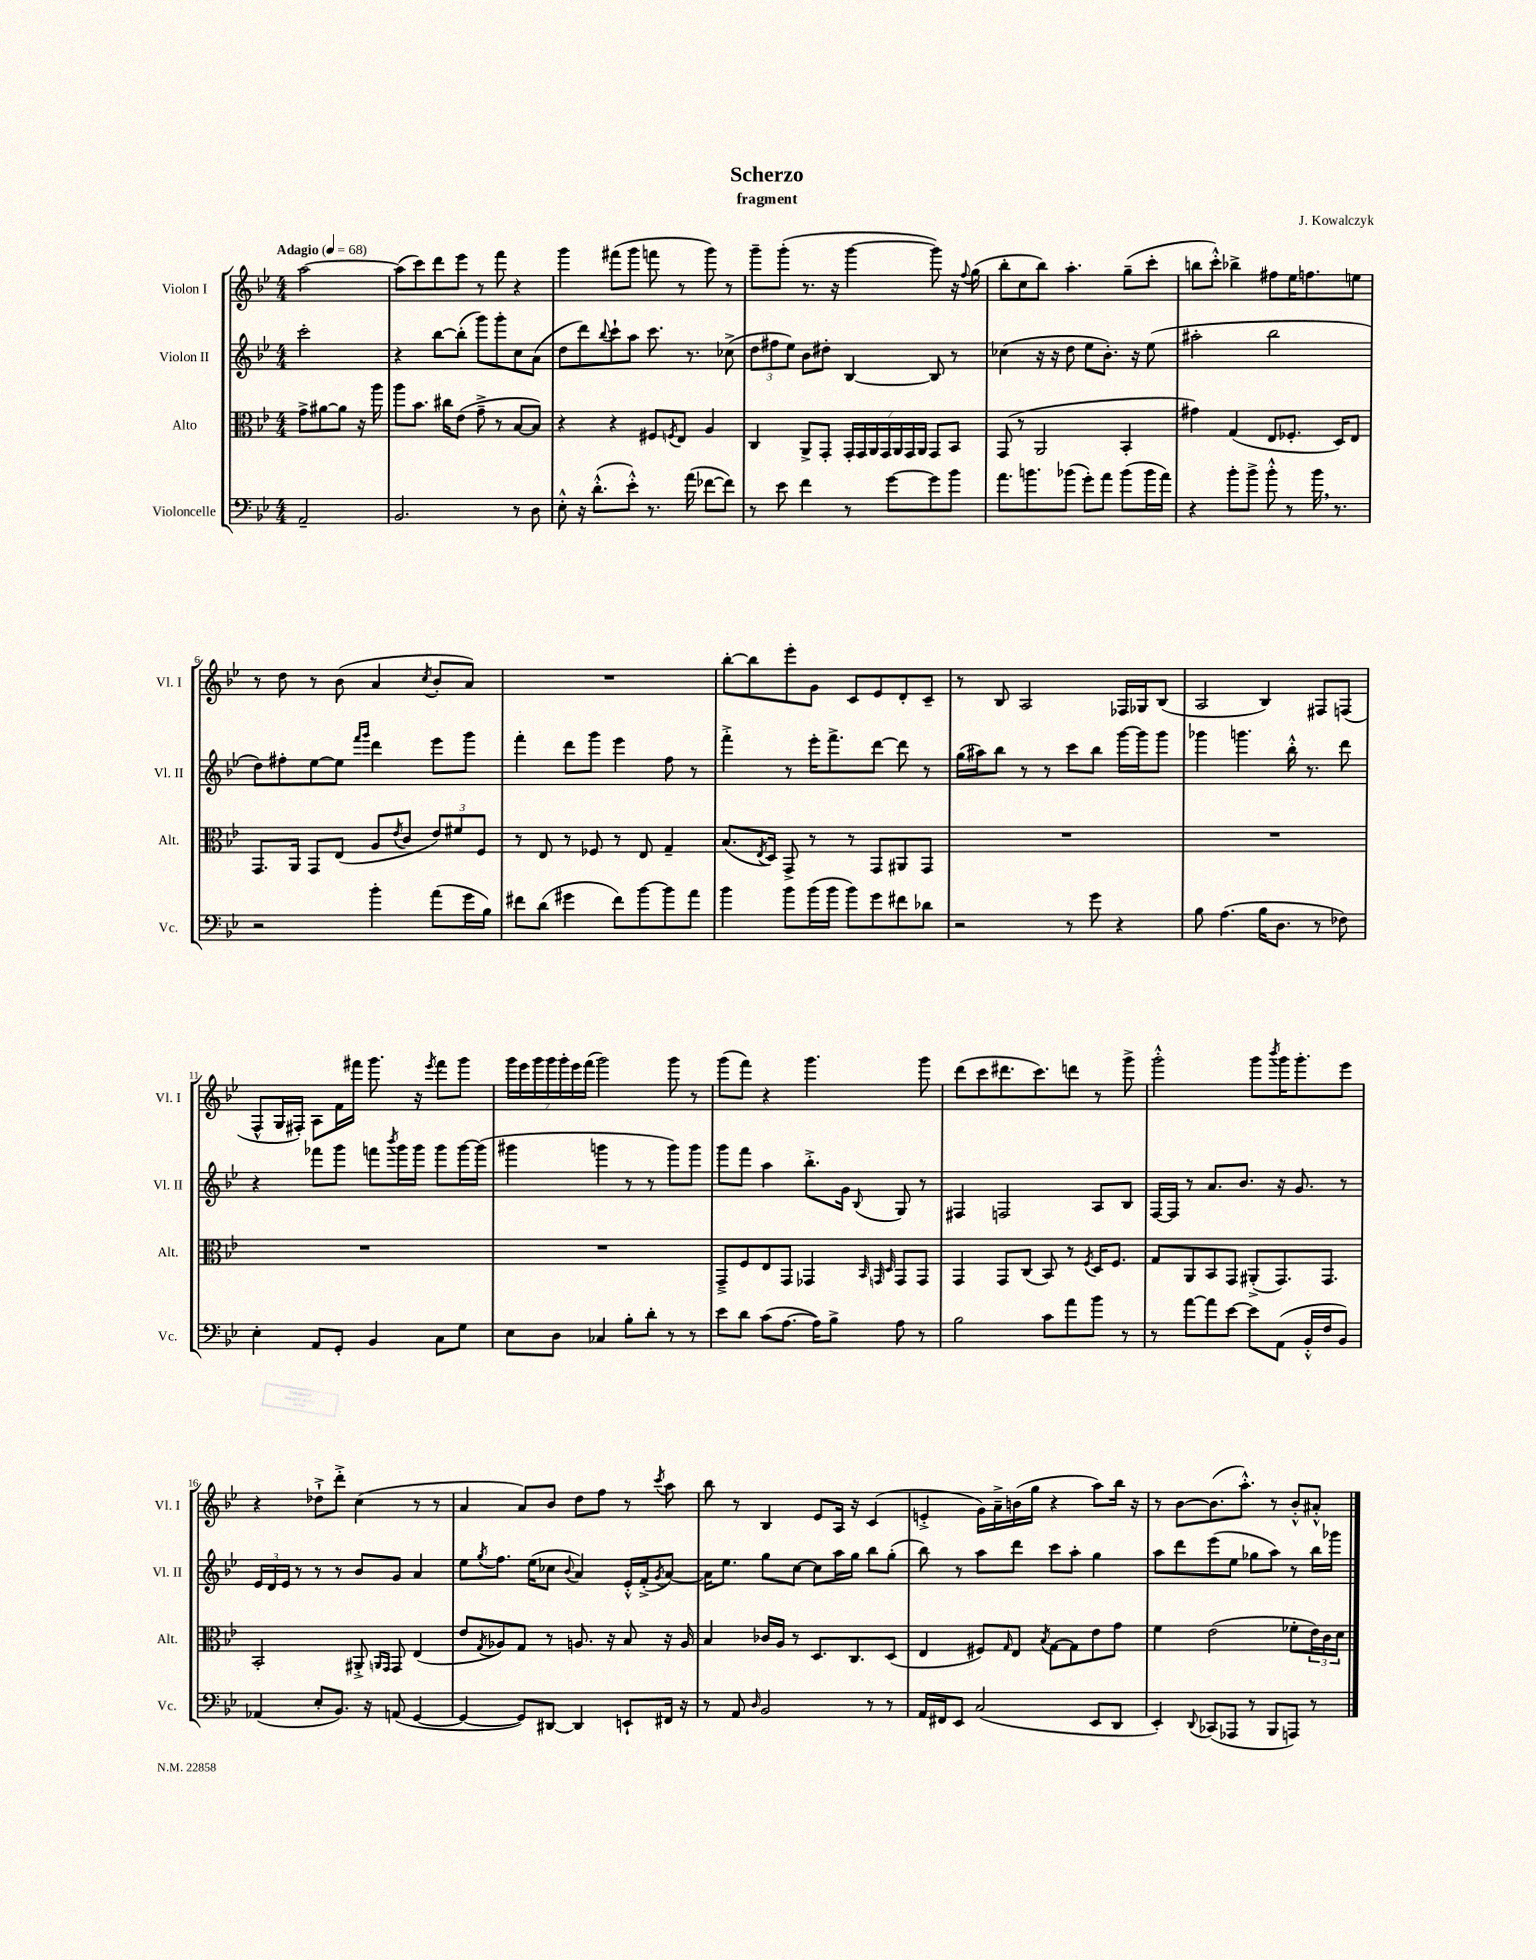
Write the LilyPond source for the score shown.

\header { title = "Scherzo" composer = "J. Kowalczyk" subtitle = "fragment" }
<<
\new StaffGroup <<
\new Staff = "s0" \with { instrumentName = "Violon I" shortInstrumentName = "Vl. I" } {
    \clef treble \key bes \major \numericTimeSignature \time 4/4 \partial 2 \tempo "Adagio" 4 = 68
    a''2~ |
    a''8( c'''8) d'''8 ees'''8 r8 f'''8 r4 |
    g'''4 fis'''8( g'''8 f'''8 r8 g'''8) r8 |
    g'''8-- g'''8-.( r8. r16 g'''4~ g'''8) r16 \appoggiatura { f''8 } g''16( |
    bes''8-. c''8 bes''8) a''4.-. g''8--( c'''8-. |
    b''8 c'''8-.-^) bes''4-> fis''8 ees''16 f''8. e''8 |
    r8 d''8 r8 bes'8( a'4 \acciaccatura { c''8 } bes'8-. a'8) |
    R1 |
    bes''8~-. bes''8 ees'''8-. g'8 c'8 ees'8 d'8-. c'8-- |
    r8 bes8 a2 fes16 ges16 bes8( |
    a2 bes4) fis8 f8( |
    f8-^ g16 fis16-.) a8 f'16 fis'''16 g'''8. r16 \acciaccatura { ees'''8 } fis'''8 g'''8 |
    \tuplet 7/4 { g'''16 ees'''16 g'''16 g'''16 g'''16-. ees'''16 f'''16( } g'''2) g'''8 r8 |
    g'''8( f'''8) r4 g'''4. g'''8 |
    d'''8( c'''8 dis'''8. c'''8.) d'''8 r8 g'''8-> |
    g'''2-.-^ g'''8 \acciaccatura { bes'''8 } g'''16 g'''8.-. ees'''8 |
    r4 des''8-!-> d'''8-.-> c''4( r8 r8 |
    a'4 a'8) bes'8 d''8 f''8 r8 \acciaccatura { c'''8 } a''8 |
    bes''8 r8 bes4 ees'8 a16 r16 c'4( |
    e'4-.-> g'16) a'16---> b'16( g''16 r4 a''8) bes''16 r16 |
    r8 bes'8~ bes'8.( a''8.-.-^) r8 bes'8-.-^ ais'8-.-^ \bar "|." |
}
\new Staff = "s1" \with { instrumentName = "Violon II" shortInstrumentName = "Vl. II" } {
    \clef treble \key bes \major \numericTimeSignature \time 4/4 \partial 2
    c'''2-. |
    r4 bes''8~ bes''8-.( g'''8) g'''8-. c''8 a'8( |
    d''8 d'''8) \appoggiatura { bes''8 } c'''8-! a''8 c'''8. r8. ces''8->( |
    \tuplet 3/2 { d''8 fis''8 ees''8) } bes'8 dis''8-. bes4~ bes8 r8 |
    ces''4( r16 r16 d''8 ees''8 bes'8.-.) r16 ees''8( |
    ais''2-. bes''2 |
    d''8) fis''8-. ees''8~ ees''8 \grace { f'''16 g'''16 } d'''4 ees'''8 g'''8 |
    f'''4-. d'''8 g'''8 ees'''4 f''8 r8 |
    f'''4-.-> r8 ees'''16-. f'''8.-> d'''8~ d'''8 r8 |
    g''16( ais''16) bes''8 r8 r8 c'''8 bes''8 g'''16~ g'''16 g'''8 |
    ges'''4 g'''4. bes''16-.-^ r8. d'''8 |
    r4 fes'''8 g'''8 f'''8 \acciaccatura { bes'''8 } g'''16 g'''16 g'''8 g'''16~ g'''16( |
    gis'''4 g'''4 r8 r8 g'''8) g'''8 |
    g'''8 f'''8 a''4 bes''8.-.-> g'16 \appoggiatura { bes8 } g8 r8 |
    fis4 f2 a8 bes8 |
    f16~ f16 r8 a'8. bes'8. r16 g'8. r8 |
    \tuplet 3/2 { ees'16 d'16 ees'16 } r8 r8 r8 bes'8 g'8 a'4 |
    ees''8 \acciaccatura { g''8 } f''8. ees''16( ces''8 \appoggiatura { bes'8 } a'4) ees'16-.-^ f'16-.->( \acciaccatura { g'8 } a'8~) |
    a'16 ees''8. g''8 c''8~ c''8 a''16 g''16 bes''8 g''8-.( |
    bes''8) r8 a''8 d'''8 c'''8 a''8-. g''4 |
    a''8 d'''8 ees'''8( ees''8 ges''8 a''8) r8 bes''16 ges'''16 \bar "|." |
}
\new Staff = "s2" \with { instrumentName = "Alto" shortInstrumentName = "Alt." } {
    \clef alto \key bes \major \numericTimeSignature \time 4/4 \partial 2
    g'8-> ais'8~ ais'8 r16 a''16 |
    a''8 bes'8. cis''16 ees'8( g'8---> r8 bes8~ bes8) |
    r4 r4 fis8 \acciaccatura { f8 } ees8 a4 |
    c4 a,8-> g,8-. \tuplet 7/4 { g,16-. g,16 a,16 g,16 a,16 g,16 a,16 } g,8 bes,8 |
    g,8( r8 a,2 bes,4-. |
    gis'4) g4( ees8 fes8.-. d16) ees8 |
    g,8. a,16 g,8 ees8( a8 \acciaccatura { ees'8 } c'8 \tuplet 3/2 { ees'8) fis'8 f8 } |
    r8 ees8 r8 fes8 r8 ees8 g4-- |
    bes8.( \acciaccatura { ees8 } d16) g,8-> r8 r8 g,8 ais,8 g,8 |
    R1 |
    R1 |
    R1 |
    R1 |
    g,8---> f8 ees8 g,8 ges,4 \grace { bes,32 g,32 d32 } g,8 g,8 |
    g,4 g,8 c8( bes,8) r8 \acciaccatura { f8 } d16 f8. |
    g8 a,8 bes,8 g,8 ais,8-.->( g,8.) g,8. |
    bes,2-. ais,8-.-> \grace { a,16 g,16 } g,8 ees4( |
    ees'8 \acciaccatura { g8 } aes8) g8 r8 a8. r16 bes8 r16 a16 |
    bes4 ces'16 a16 r8 d8. c8. d8( |
    ees4 fis8) \grace { g16 } ees8 \acciaccatura { bes8 } g8~ g8 ees'8 g'8 |
    f'4 ees'2( fes'8-. \tuplet 3/2 { ees'16) c'16 d'16 } \bar "|." |
}
\new Staff = "s3" \with { instrumentName = "Violoncelle" shortInstrumentName = "Vc." } {
    \clef bass \key bes \major \numericTimeSignature \time 4/4 \partial 2
    a,2-- |
    bes,2. r8 d8 |
    ees8-.-^ r16 d'8.-.-^( ees'8-.-^) r8. a'16( fes'8~ fes'8) |
    r8 ees'8 f'4 r8 g'8~ g'8 bes'8 |
    a'8. b'8. bes'8( g'8-.) a'8 bes'8( bes'16 a'16) |
    r4 bes'8-. bes'8-> bes'8-.-^ r8 bes'16 \breathe r8. |
    r2 bes'4-. a'8( g'16 bes16) |
    fis'8 d'8( gis'4 fis'8) bes'8~ bes'8 a'8 |
    bes'4 bes'8 bes'16( bes'16 bes'8) g'8 fis'8 des'8 |
    r2 r8 g'8 r4 |
    bes8 a4.( bes16 d8. r8 fes8) |
    ees4-. a,8 g,8-. bes,4 c8 g8 |
    ees8 d8 ces4 bes8-. d'8-. r8 r8 |
    ees'8 d'8 c'8( a8.~ a16) bes8-> a8 r8 |
    bes2 c'8 a'8 bes'8 r8 |
    r8 a'8~ a'8 ees'8~ ees'8 a,8( bes,16-.-^ f16 bes,8) |
    aes,4( ees8-. bes,8.) r16 a,8( g,4~ |
    g,4~ g,8) dis,8~ dis,4 e,8-! fis,16 r16 |
    r8 a,8 \grace { d16 } bes,2 r8 r8 |
    a,16 fis,16 ees,8 c2( ees,8 d,8 |
    ees,4-.) \appoggiatura { d,8 } ces,8( aes,,8 r8 bes,,8 a,,8) r8 \bar "|." |
}
>>
>>
